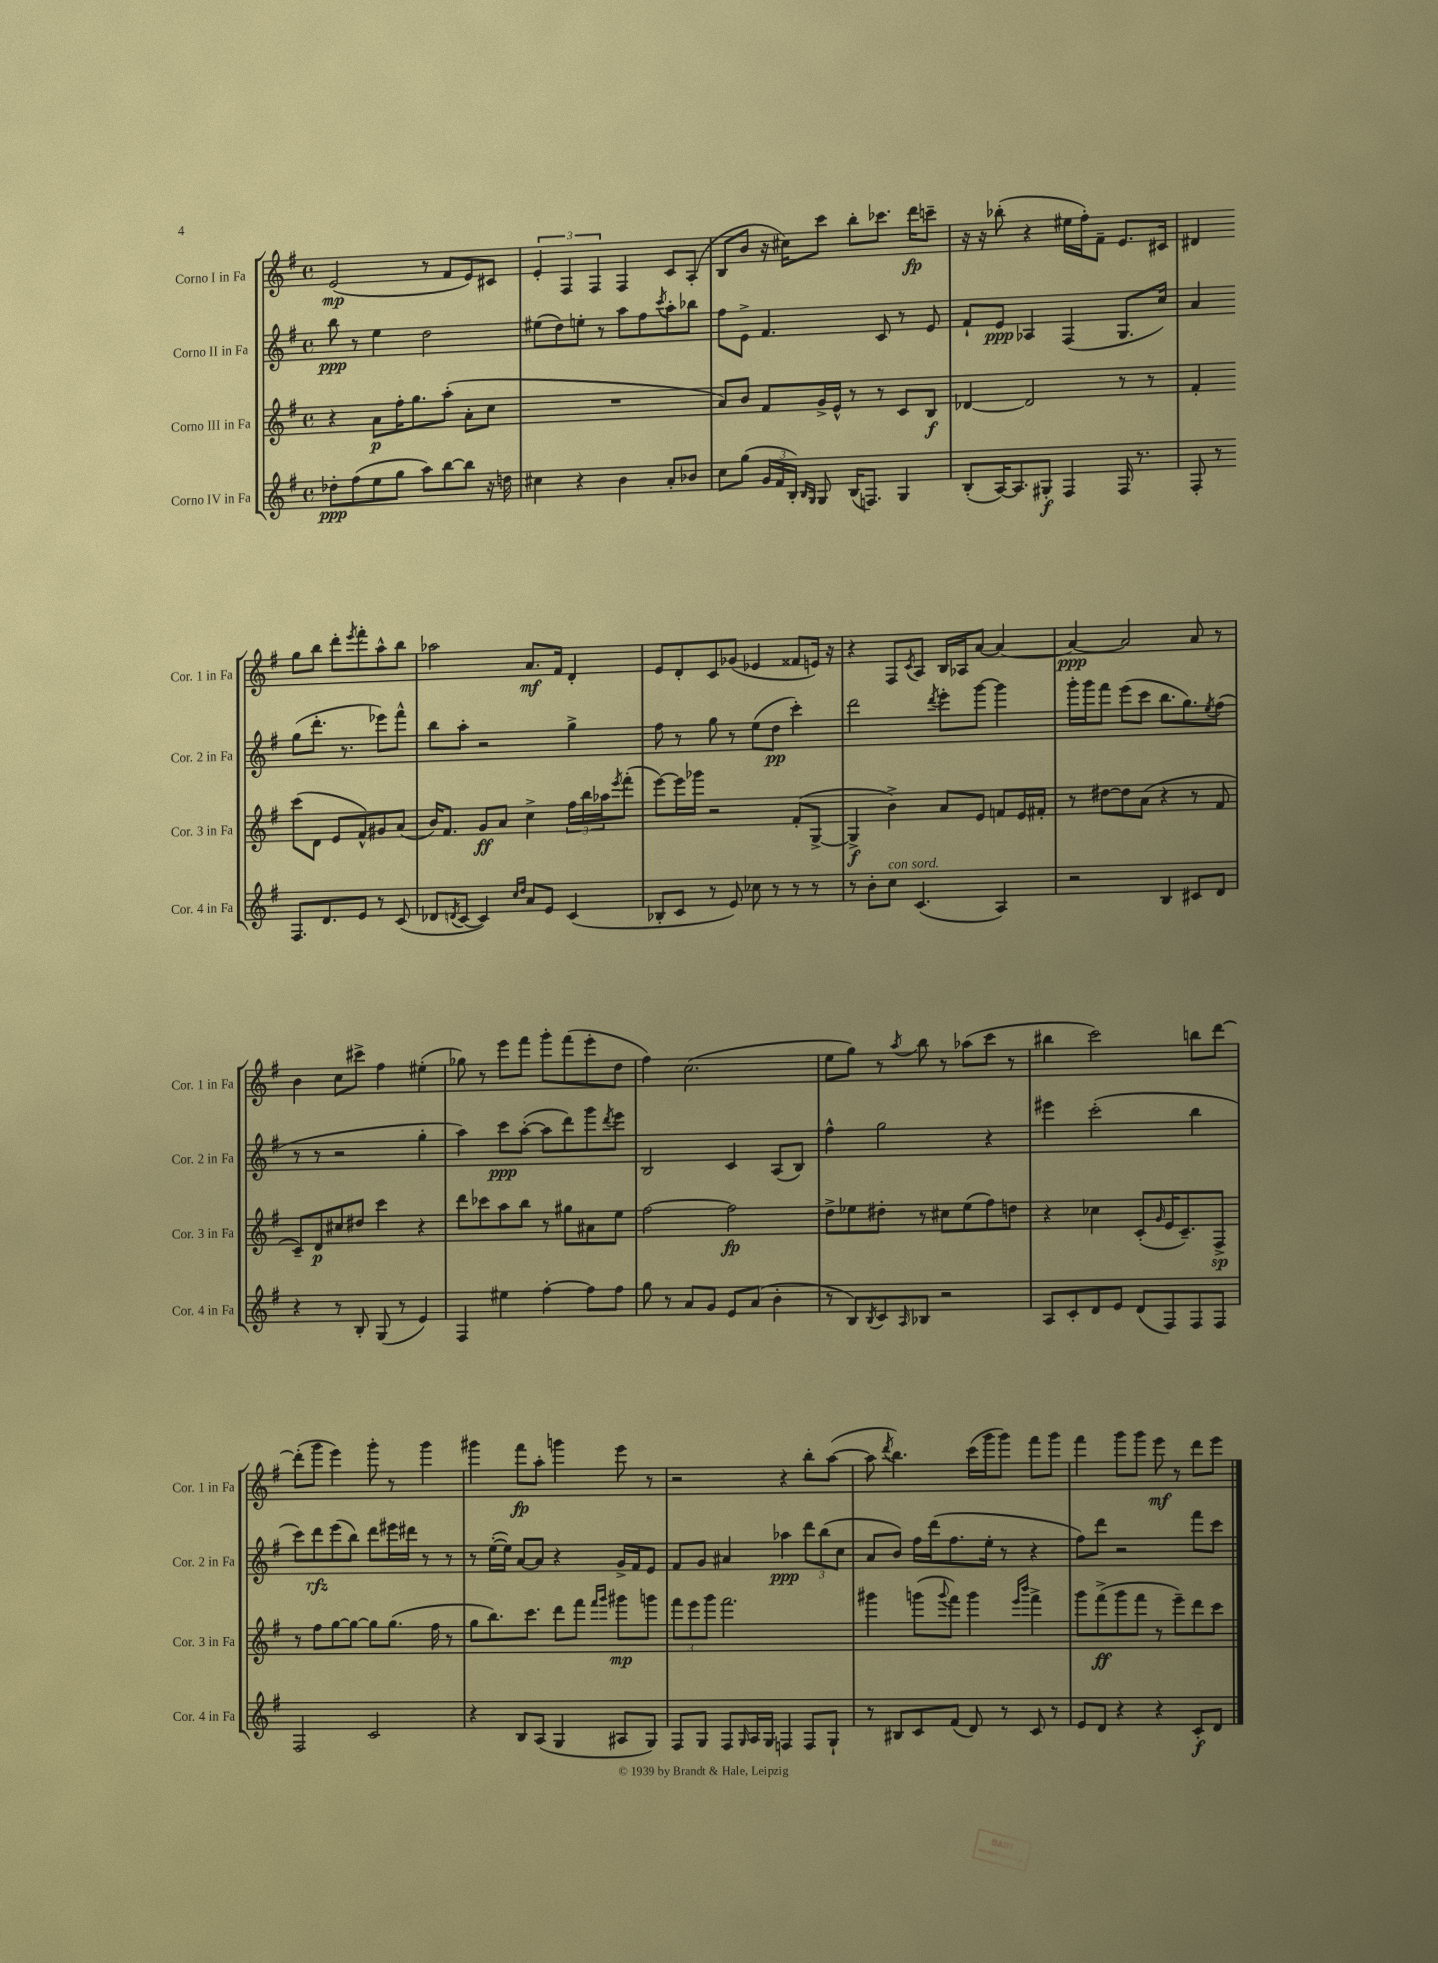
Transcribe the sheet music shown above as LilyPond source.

<<
\new StaffGroup <<
\new Staff = "s0" \with { instrumentName = "Corno I in Fa" shortInstrumentName = "Cor. 1 in Fa" } {
    \clef treble \key g \major \defaultTimeSignature \time 4/4
    e'2\mp( r8 fis'8 e'8) cis'8 |
    \tuplet 3/2 { e'4-. fis4 fis4 } fis4 c'8 a8-.( |
    b8 b'8 r16 cis''16) c'''8 b''8-. ces'''8. d'''16\fp c'''8-- |
    r16 r16 bes''8-.( r4 eis''16 fis''16-.) fis'8-- e'8. cis'16 |
    dis'4 g''8 b''8 d'''8-. \acciaccatura { e'''8 } fis'''8-. a''8-^ b''8 |
    aes''2 a'8.\mf fis'16 d'4-. |
    e'8 d'8-. c'8 ges'8( ees'4 fisis'8 e'16) r16 |
    r4 fis8 \acciaccatura { c'8 } a8 b16 aes16 a'8~ a'4~ |
    a'4~\ppp a'2 a'8 r8 |
    b'4 c''8 cis'''8-> fis''4 eis''4-.( |
    ges''8) r8 e'''8 fis'''8 g'''8-. fis'''8( e'''8-. d''8 |
    fis''4) c''2.( |
    e''8 g''8) r8 \acciaccatura { a''8 } b''8 r8 aes''8( c'''8 r8 |
    bis''4 c'''2) b''8 d'''8~ |
    d'''8-.( g'''8 e'''4) g'''8-. r8 g'''4 |
    gis'''4 fis'''8\fp a''8-. g'''4 e'''8 r8 |
    r2 r4 b''8-. a''8~( |
    a''8 \acciaccatura { d'''8 } b''4.) c'''16( g'''16 g'''8) fis'''8 g'''8 |
    fis'''4 g'''8 g'''8 e'''8\mf r8 d'''8 e'''8 \bar "|." |
}
\new Staff = "s1" \with { instrumentName = "Corno II in Fa" shortInstrumentName = "Cor. 2 in Fa" } {
    \clef treble \key g \major \defaultTimeSignature \time 4/4
    b''8\ppp r8 e''4 d''2 |
    eis''8( d''8) e''8-. r8 a''8 fis''8 \acciaccatura { c'''8 } a''8-. bes''8 |
    fis''8 e'8-> fis'4. c'8 r8 e'8 |
    fis'8-! e'8\ppp aes4 fis4( g8. c''16) |
    a'4 g''8( d'''8.-. r8. ees'''8) fis'''8-^ |
    b''8 a''8-. r2 g''4-> |
    fis''8 r8 g''8 r8 e''8( d''8\pp c'''4-.) |
    d'''2 \acciaccatura { d'''8 } e'''8-. g'''8~ g'''4 |
    g'''16-. g'''16 fis'''8 e'''8( c'''8 b''8. g''8.) \acciaccatura { e''8 } fis''8( |
    r8 r8 r2 g''4-. |
    a''4) c'''8\ppp a''8~-.( a''8 d'''8) g'''8 \acciaccatura { d'''8 } e'''8 |
    b2 c'4 a8( b8) |
    fis''4-^ g''2 r4 |
    eis'''4 c'''2-.( b''4 |
    c'''8) d'''8\rfz e'''8( b''8) d'''8 eis'''16 dis'''16 r8 r8 |
    r8 e''16~-.( e''16) a'8~ a'8 r4 g'16-> fis'16 e'8 |
    fis'8 g'8 ais'4 aes''4\ppp \tuplet 3/2 { d'''8 b''8( c''8 } |
    a'8 b'8) fis''16 d'''16( fis''8. e''16-. r8 r4 |
    fis''8) d'''8 r2 fis'''8 c'''8 \bar "|." |
}
\new Staff = "s2" \with { instrumentName = "Corno III in Fa" shortInstrumentName = "Cor. 3 in Fa" } {
    \clef treble \key g \major \defaultTimeSignature \time 4/4
    r4 a'8\p fis''16-. g''8. a''8-.( a'8-. c''8 |
    R1 |
    a'8) b'8 fis'8 g'16-> e'16-^ r8 r8 c'8 b8\f |
    des'4~ des'2 r8 r8 |
    fis'4-. c'''8( d'8 e'8 fis'8-^) gis'8 a'8( |
    b'16) fis'8. g'8\ff a'8 c''4-> \tuplet 3/2 { fis''16 b''16 aes''16 } \acciaccatura { e'''8 } fis'''8-.( |
    e'''8~) e'''16 ges'''16 r2 fis'8-.( g8~-> |
    g4->\f b'4->) a'8 e'8 f'8 e'16 fis'16-. |
    r8 dis''8~ dis''8 a'8( r4 r8 fis'8 |
    c'8--) d'8\p cis''8 dis''8 c'''4 r4 |
    d'''8 ces'''8 a''8 b''8 r8 gis''8 ais'8 e''8 |
    fis''2~ fis''2\fp |
    d''8-> ees''8 dis''8-. r8 cis''8 ees''8( fis''8) d''8 |
    r4 ces''4 c'8-.( \grace { g'16 } e'16 c'8.--) fis8->\sp |
    r8 fis''8 g''8~ g''8~ g''8 g''8.( fis''16 r8 |
    g''8 b''8.) c'''8. d'''8 fis'''8 \grace { fis'''16 g'''16 } gis'''8\mp g'''8 |
    \tuplet 3/2 { fis'''8 e'''8 g'''8 } fis'''2. |
    gis'''4 g'''8( \appoggiatura { g'''8 } fis'''8) g'''4 \grace { e'''16 b'''16 } fis'''4-> |
    g'''8 fis'''8->\ff( g'''8 fis'''8 r8 e'''8--) d'''8 c'''8 \bar "|." |
}
\new Staff = "s3" \with { instrumentName = "Corno IV in Fa" shortInstrumentName = "Cor. 4 in Fa" } {
    \clef treble \key g \major \defaultTimeSignature \time 4/4
    des''8-.\ppp fis''8( e''8 g''8 a''8) b''8~ b''8 r16 d''16 |
    cis''4 r4 b'4 a'8-. bes'8 |
    c''8 g''8( \tuplet 3/2 { g'16 fis'16 b16-.) } \grace { b16 g16 } g8 b16( f8.) g4 |
    b8-.( a16~) a8. gis8-.\f fis4 fis16 r8. |
    fis8-. r8 fis8. d'8. e'8 r8 c'8( |
    des'8 \acciaccatura { d'8 } c'8~ c'4) \grace { c''16 d''16 } a'8 e'8 c'4( |
    bes8-. c'8 r8 e'8) ces''8 r8 r8 r8 |
    r8 b'8-. c''8^\markup { \italic "con sord." } c'4.( a4) |
    r2 b4 cis'8 d'8 |
    r4 r8 b8-. g8( r8 e'4) |
    fis4 eis''4 fis''4~-. fis''8 fis''8 |
    g''8 r8 a'8 g'8 e'8 a'8( b'4-. |
    r8 b8) \acciaccatura { b8 } c'8 \grace { a16 } bes8 r2 |
    a8 c'8-. d'8 e'8 d'8( fis8) fis8 fis8 |
    fis2 c'2 |
    r4 b8 a8( g4 ais8 g8) |
    fis8 g8 fis8 \grace { g16 } a16 g16 f4 f8 g8-! |
    r8 bis8 c'8 fis'8( d'8) r8 c'8 r8 |
    e'8 d'8 r4 r4 c'8-.\f d'8 \bar "|." |
}
>>
>>
\layout { \context { \Score \remove "Bar_number_engraver" } }
